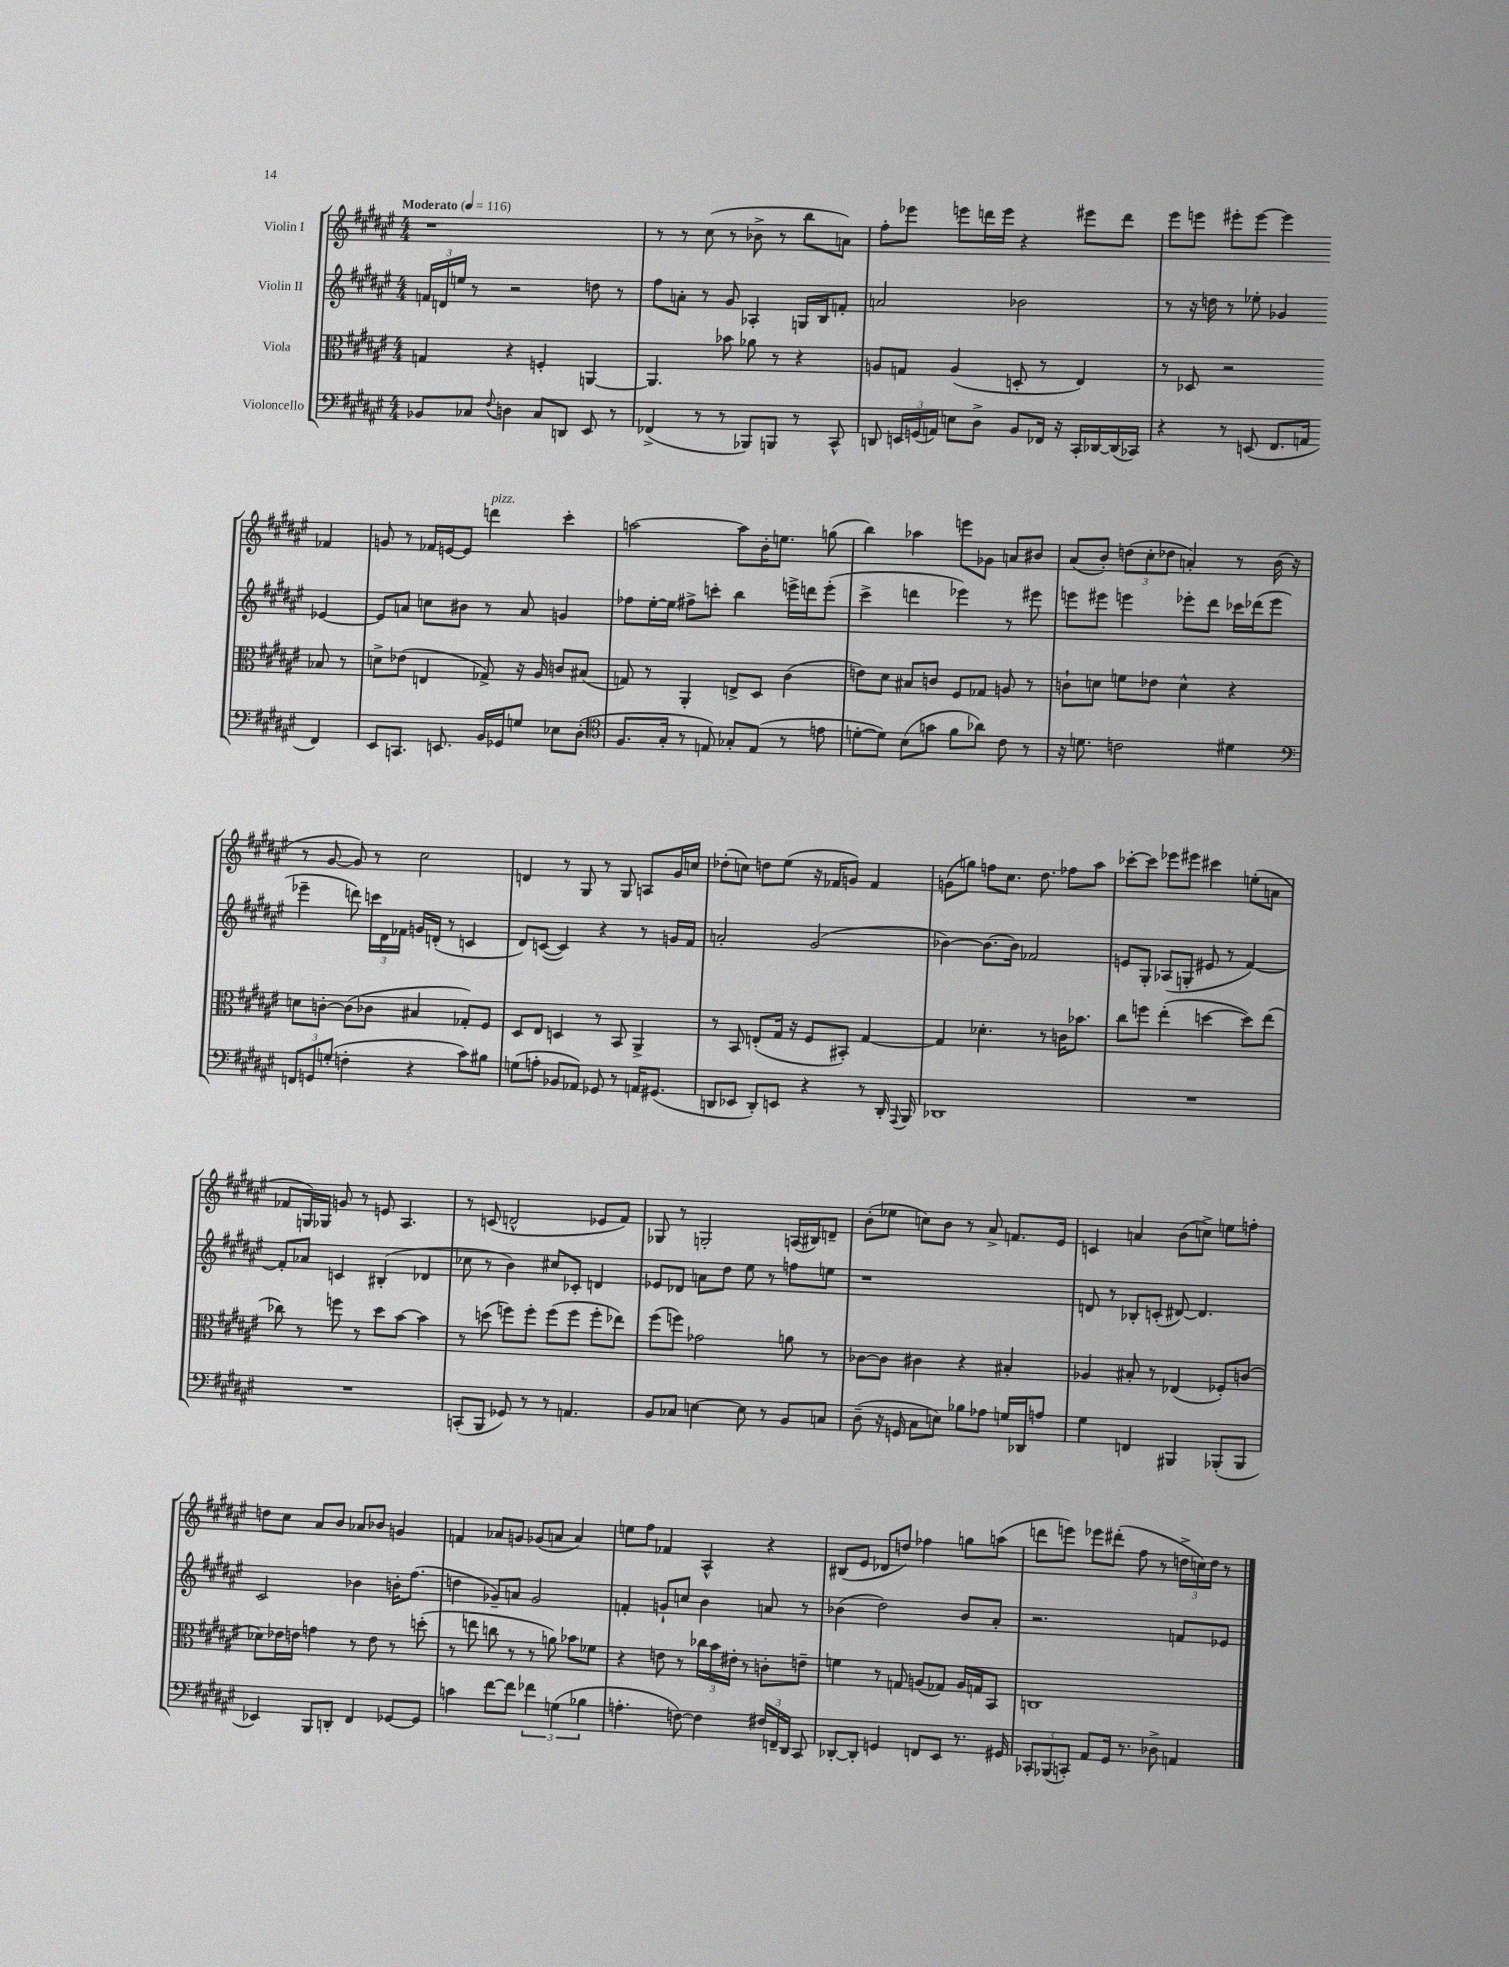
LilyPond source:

<<
\new StaffGroup <<
\new Staff = "s0" \with { instrumentName = "Violin I" } {
    \clef treble \key fis \major \numericTimeSignature \time 4/4 \tempo "Moderato" 4 = 116
    \autoBeamOff r1 |
    r8 r8 cis''8( r8 bes'8-> r8 b''8[ a'8]) |
    fis''8[-. ees'''8] e'''8[ d'''16 e'''16] r4 eis'''8[ d'''8] |
    eis'''8[ e'''8] eis'''8[-. eis'''8]~ eis'''4 fes'4 |
    g'8 r8 fes'16[ e'16~ e'8] d'''4^\markup { \italic "pizz." } cis'''4-. |
    a''2~ a''8[ b'16-. e''8.] g''8( |
    b''4) aes''4 e'''8[ ges'8] a'8[ bis'8] |
    ais'8[( b'8]-.) \tuplet 3/2 { d''8[( cis''8-. des''8] } a'4-.) r8 b'16( r16 |
    r8 gis'8~ gis'8) r8 cis''2 |
    d'4 r8 gis8 r8 gis8 a8[ gis'16 c''16] |
    des''8[-.( c''8]) d''8[ eis''8]( r16 fes'16[ g'8]) fes'4 |
    g'8[( g''8]) f''8[ cis''8.] dis''8. fes''8[ ais''8] |
    ces'''8[~-. ces'''8] ees'''8[ eis'''8] cis'''4 e''8[-.( a'8] |
    fes'8[ g16) ges16] g'8 r8 e'8 ais4. |
    r8 c'8( d'2-^ ees'8[ fis'8]) |
    ges8 r8 g2-. a16[( bis16) d'8]-- |
    b'8[-.( ees''8] c''8[) b'8] r8 ais'8-> f'8.[ eis'16] |
    c'4 a'4 b'8[( c''8]->) e''8[ f''8]-. |
    d''8[ cis''8] ais'8[ b'8] aes'8[ bes'8] g'4 |
    f'4 aes'8[ g'8] ges'8[( a'8] a'4) |
    e''8[ fis''8] fes'4 ais4-^ r4 |
    bis8[( eis'8] des'8[ d''8]) fes''4 g''8[ a''8]( |
    d'''8[ e'''8]) ees'''8[ dis'''8]-.( fis''8 r8 \tuplet 3/2 { d''16[-> c''16) d''16] } r8 \bar "|." |
}
\new Staff = "s1" \with { instrumentName = "Violin II" } {
    \clef treble \key fis \major \numericTimeSignature \time 4/4
    \autoBeamOff \tuplet 3/2 { f'16[ d'16 e''16] } r8 r2 d''8 r8 |
    fis''8[ a'8]-. r8 gis'8 aes4-. g16[ b16 f'8]-. |
    a'2 bes'2 |
    r8 r16 d''16 r8 ees''8-. ges'4 ees'4~ |
    ees'8[ a'8] c''8[ bis'8] r8 a'8 g'4 |
    fes''8[ eis''16~-. eis''16] fis''8[-> c'''8]-. b''4 e'''16[-> d'''16 e'''8]-.( |
    cis'''4-> d'''4 ees'''4) r8 eis'''8 |
    e'''8[ eis'''8] e'''4 ees'''8[-. dis'''8] ces'''16[ des'''16( ees'''8] |
    ees'''4-- d'''8) \tuplet 3/2 { c'''16[ dis'16 fes'16] } g'16[ d'16]-.( r8 c'4 |
    dis'8[) c'8]~( c'4) r4 r8 g'16[ fis'16] |
    a'2-. gis'2( |
    bes'4~) bes'8.[~ bes'16] fes'2 |
    e'8[ gis8]-. aes8[( g8]-. eis'8 r8 fis'4~) |
    fis'8[-. aes'8] c'4 bis4-.( des'4 |
    ces''8 r8 b'4) cis''8[ ces'8]-. d'4 |
    ees'8[ des'8] a'8[ dis''8] eis''8 r8 f''8[ e''8] |
    r1 |
    d'8 r8 bes8[-. c'8]-.( dis'8~) dis'4. |
    cis'2 bes'4 b'16[-. fis''8.]( |
    d''4 ges'8[--) a'8] ges'2 |
    f'4-. g'8[-! c''8] b'4 a'8 r8 |
    bes'4( dis''2) bes'8[ ais'8]-. |
    r2. f'8[ ees'8] \bar "|." |
}
\new Staff = "s2" \with { instrumentName = "Viola" } {
    \clef alto \key fis \major \numericTimeSignature \time 4/4
    \autoBeamOff g4 r4 f4-. a,4~ |
    a,4. bes'8 aes'8 r8 r4 |
    a8[ g8] a4( d8-. r8 eis4) |
    r8 des8 r2 bes8 r8 |
    d'8[-> ees'8]( e4 ges8->) r16 ais16 c'8[ bis8]( |
    g8) r8 ais,4-. e8[-> dis8] cis'4( |
    e'8[) dis'8] bis8[ c'8] fis8[ ges8] a8 r8 |
    c'8[-! d'8] f'8[ ees'8] d'4-^ r4 |
    d'8[ c'8]~-. c'8[( ces'8] bis4 ges8[-.) fis8] |
    dis8[ eis8] d4 r8 b,8 ais,4-> |
    r8 b,8 e8[-.( gis16] r16 fis8[ bis,8]-.) gis4~ |
    gis4 des'4.-. r8 c'16[ bes'8.] |
    cis''8[ f''8] eis''4-.( d''4~ d''8[) eis''8]( |
    ces''8) r8 f''8 r8 dis''8[ b'8]~ b'4 |
    r8 d''8( f''8[) f''8]-. f''8[( f''8] f''8[-. ees''8]) |
    fis''8[( f''8]) ges'2 a'8 r8 |
    ces'8[~ ces'8] cis'4 r4 bis4-. |
    aes4 bis8-. r8 ees4( fes8[-.) c'8]( |
    des'8[) ees'16 e'16] g'4 r8 e'8 r8 d''8-.( |
    r8 e''8 c''8 r8 r8 a'8) bes'8[ fes'8] |
    r4 e'8 r8 \tuplet 3/2 { ces''16[ b'16 eis'16]-. } r8 c'8[-. e'8]-- |
    f'4 r8 g8 a8[( ges8]) a16[ g16 b,8] |
    c1 \bar "|." |
}
\new Staff = "s3" \with { instrumentName = "Violoncello" } {
    \clef bass \key fis \major \numericTimeSignature \time 4/4
    \autoBeamOff bes,8[ ces8] \appoggiatura { fis8 } d4 ces8[ d,8] eis,8 r8 |
    fes,4->( r8 r8 bes,,8[) b,,8] r8 cis,8-^ |
    d,8 \tuplet 3/2 { e,16[ g,16( a,16]) } e8[ dis8]-> b,8[ fes,16] r16 cis,16[-. des,16~ des,16( ces,16]) |
    r4 r8 e,8( fis,8.[ a,16] fis,4) |
    eis,8[ c,8.] e,8. b,16[ ges,16 g8] ees8[ dis8]-.( |
    \clef tenor fis8.[ gis16]-. r8 e8) ges8[-. e8]( r8 e'8 |
    d'8[~-. d'8]) b8[( g'8] fis'8[ aes'8]) cis'8 r8 |
    r16 d'8. c'2 dis'4 |
    \clef bass \tuplet 3/2 { f,8[ g,8 g8]-.( } f4-. r4 cis'8[) bis8] |
    g8[( a8]-. bes,8[ aes,8]) ges,8 r8 a,16[ gis,8.]( |
    d,8[ ees,8] d,8[-.) e,8] r4 r8 d,16-. \appoggiatura { ais,,8 } b,,16 |
    des,1 |
    R1 |
    R1 |
    c,8[-.( b,,8] ges,8) r8 r8 a,4. |
    b,8[ ces8] e4~ e8 r8 b,8[ c8] |
    dis8--( r16 g,16 cis8[ e8]) bes8[ aes8] g16[ des,16 a8] |
    gis4 f,4 bis,,4 bes,,8[-.( bes,,8] |
    ees,4) b,,8[ d,8]-. fis,4 ges,8[~ ges,8] |
    c'4 fis'8[~ fis'8] \tuplet 3/2 { fes'4 g4( bes4 } |
    a4.-. f8~) f4 \tuplet 3/2 { fis16[ f,16-- dis,16] } cis,8 |
    des,8[~-. des,8]-. g,4 f,8[ eis,8] r8. gis,16 |
    \tuplet 3/2 { ces,8[-. bes,,8( c,8]-.) } ais,8[ gis,16] r8. des8-> a,4 \bar "|." |
}
>>
>>
\layout { \context { \Score \remove "Bar_number_engraver" } }
